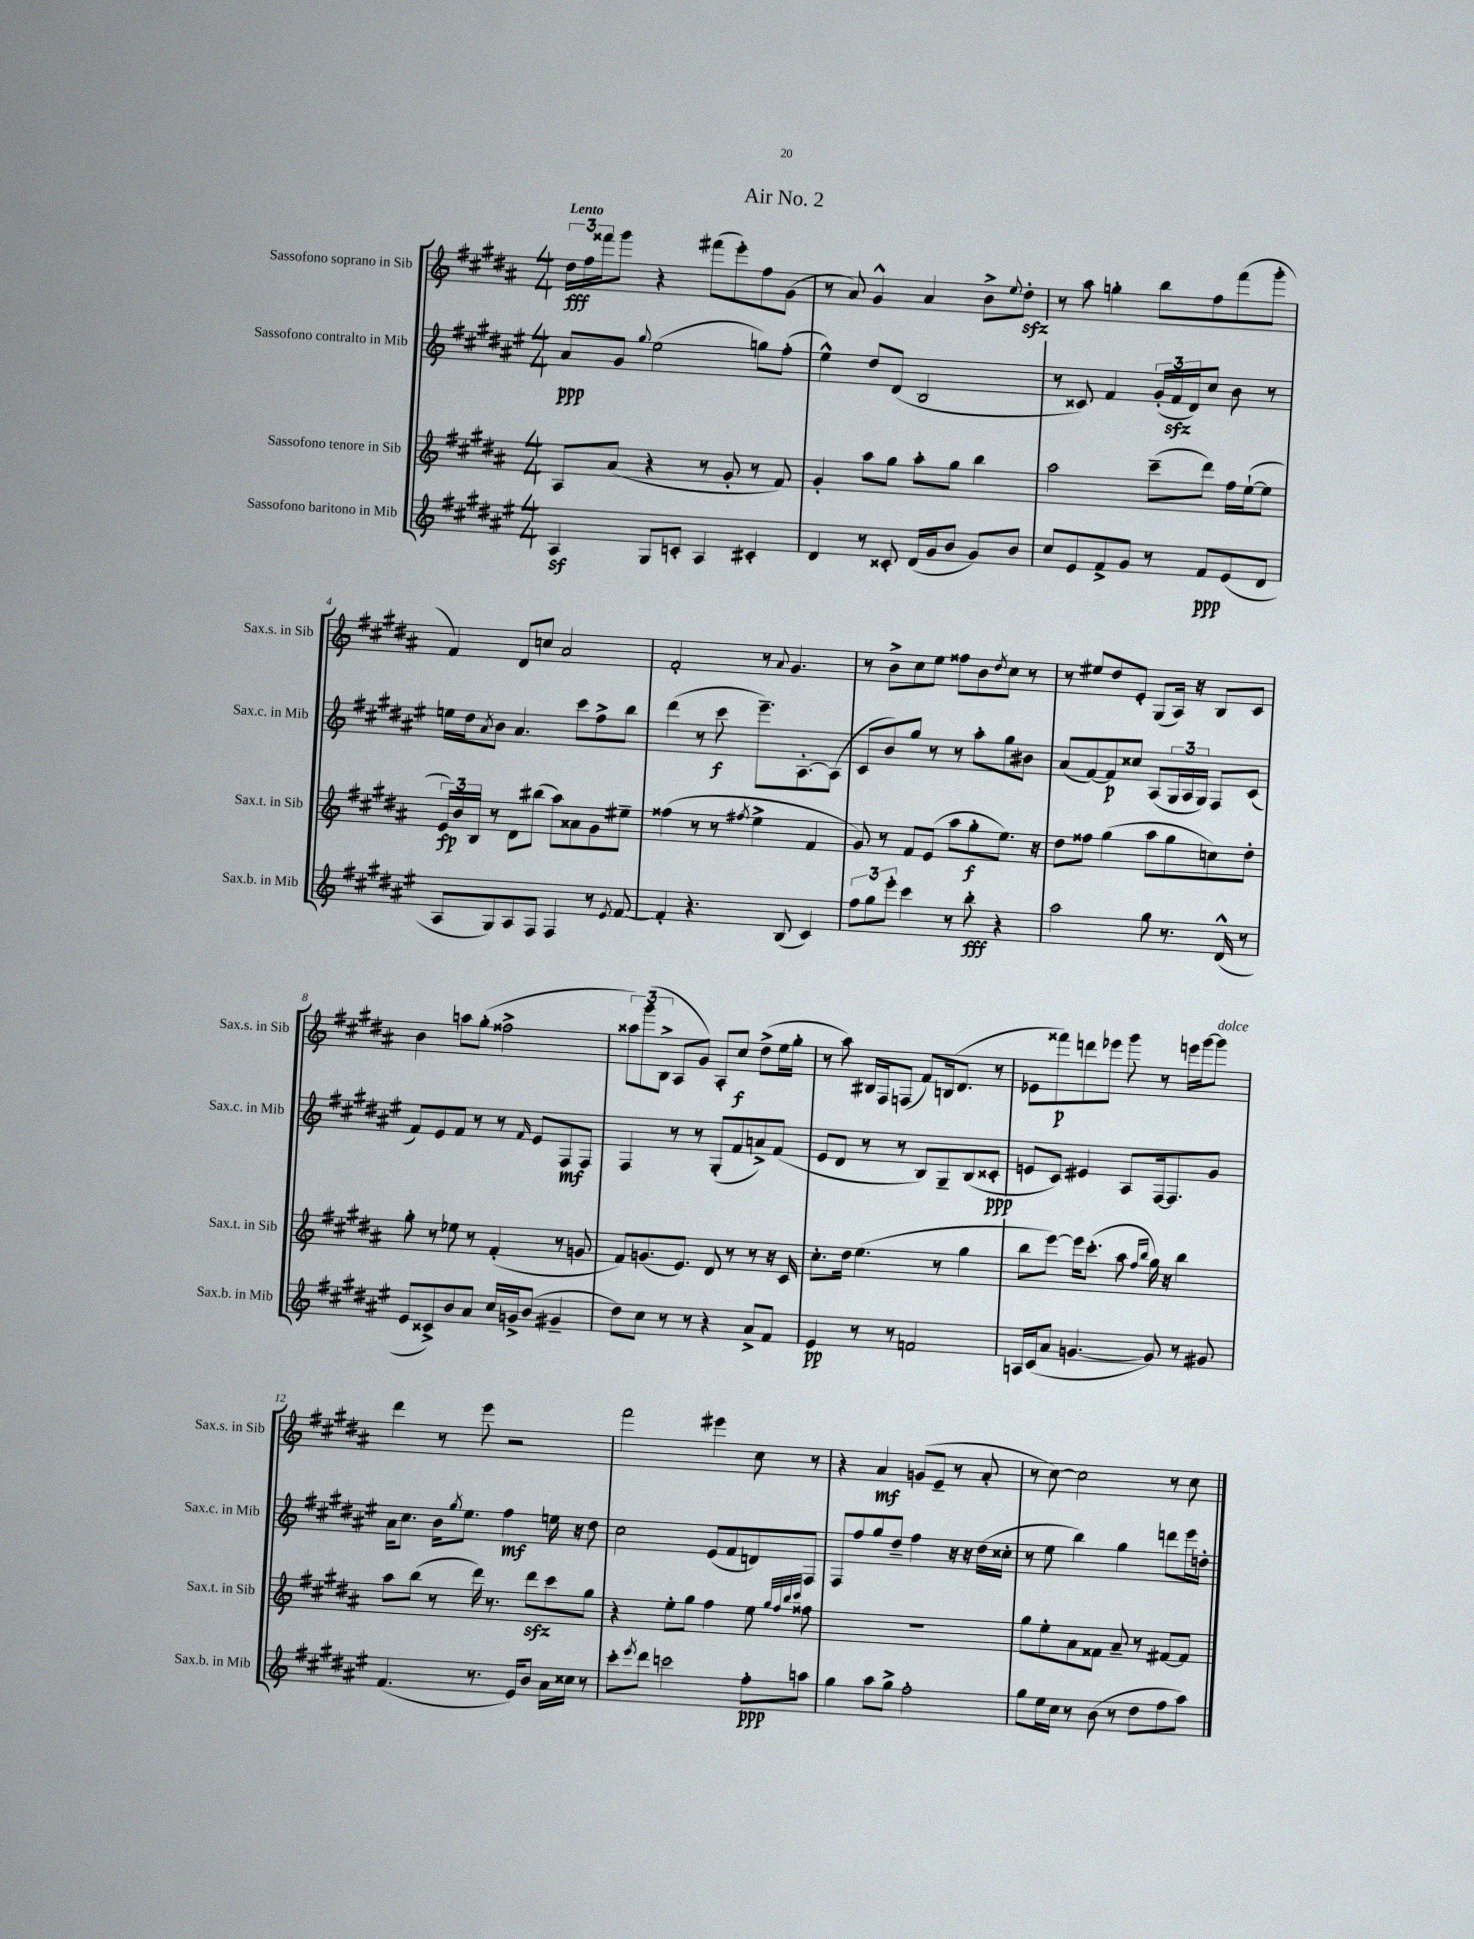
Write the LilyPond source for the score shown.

\header { title = "Air No. 2" }
<<
\new StaffGroup <<
\new Staff = "s0" \with { instrumentName = "Sassofono soprano in Sib" shortInstrumentName = "Sax.s. in Sib" } {
    \clef treble \key b \major \numericTimeSignature \time 4/4 \tempo "Lento"
    \tuplet 3/2 { dis''16\fff fis''16 fisis'''16 } gis'''8 r4 fis'''8( e'''8-.) fis''8 gis'8( |
    r8 ais'8) gis'4-^ ais'4 b'8-> \appoggiatura { e''8 } dis''8-.\sfz |
    r8 ais''8 g''4-. b''8 fis''8 fis'''8( gis'''8-. |
    fis'4) dis'8 c''8 ais'2 |
    fis'2-. r8 \appoggiatura { ais'8 } gis'4. |
    r8 b'8-> cis''8 e''8 fisis''8 b'8 \acciaccatura { dis''8 } cis''8 r8 |
    r8 eis''8 dis''8 e'8-. gis8( ais16) r16 b8 cis'8 |
    b'4 a''8 gis''8-.( fisis''2-> |
    \tuplet 3/2 { aisis''8) gis'''8( b8-> } ais8 gis'8) ais8-. cis''8\f dis''8->( e''16 gis''16-. |
    r8 ais''8) bis16 fis16 f8( fis'8) b16( dis'8. r8 |
    ees'8 fisis'''8\p) d'''8 ees'''8 gis'''8 r8 e'''16 gis'''16~ gis'''8^\markup { \italic "dolce" } |
    dis'''4 r8 e'''8 r2 |
    fis'''2 eis'''4 cis''8 r8 |
    r4 ais'4\mf g'8( e'8-- r8 ais'8-. |
    r8 cis''8~) cis''2 r8 cis''8 \bar "|." |
}
\new Staff = "s1" \with { instrumentName = "Sassofono contralto in Mib" shortInstrumentName = "Sax.c. in Mib" } {
    \clef treble \key fis \major \numericTimeSignature \time 4/4
    ais'8\ppp gis'8 \appoggiatura { gis''8 } eis''2( g''8) fis''8-.( |
    eis''4-^) dis''8 dis'8( b2 |
    r8 cisis'8) fis'4 \tuplet 3/2 { gis'16-.( fis'16\sfz dis'16) } cis''8 b'8 r8 |
    e''16 dis''16 \acciaccatura { ais'8 } b'8 ais'4. cis'''8 fis''8-> b''8 |
    dis'''4( r8 cis'''8\f eis'''8.--) ais8.~-. ais8( |
    cis'8 b'8) gis''8 r8 r8 ais''8-. gis''8 bis'8 |
    ais'8( fis'8~) fis'8\p cisis''8 ais8( \tuplet 3/2 { gis16 ais16 gis16) } fis8 cis'8( |
    fis'8) eis'8 fis'8 r8 r8 \grace { fis'16 } eis'8 fis8\mf fis8 |
    fis4 r8 r8 gis8-.( fis'8 a'8->) fis'8( |
    eis'8 dis'8 r8 r8 b8) gis8-- b8( cisis'8-.\ppp |
    e'8 cis'8) eis'4 ais8 fis16~ fis8. gis'8 |
    ais'16 cis''8. b'16 \acciaccatura { gis''8 } eis''8. fis''4\mf e''16 r16 dis''8 |
    cis''2 eis'8( fis'8 d'8) fis8 |
    fis8 fis''8 gis''8 dis''8-- fis''4 r16 r16 dis''16( cisis''16-. |
    r8 eis''8 b''4) gis''4 d'''8 eis'''16 d''16-. \bar "|." |
}
\new Staff = "s2" \with { instrumentName = "Sassofono tenore in Sib" shortInstrumentName = "Sax.t. in Sib" } {
    \clef treble \key b \major \numericTimeSignature \time 4/4
    ais8 ais'8( r4 r8 gis'8-. r8 fis'8) |
    gis'4-. ais''8 gis''8 ais''8-. gis''8 b''4 |
    ais''2 cis'''8--( dis'''8) fis''16 e''16~-!( e''8 |
    \tuplet 3/2 { e'16\fp) b'16 b16 } r8 dis'8 bis''8( ais''8) aisis'8 gis'8 eis''8-- |
    fisis''4( r8 r8 \acciaccatura { fis''8 } e''4-> fis'4 |
    gis'8) r8 fis'8 e'8( ais''8 gis''8-.\f e''8.) r16 |
    dis''8 fisis''8 gis''4( ais''8 gis''8 c''8) dis''8-. |
    gis''8-. r8 ees''8 r8 fis'4-.( r8 g'8 |
    fis'8) g'8.( e'8.) dis'8 r8 r8 r16 cis'16 |
    cis''8.-. dis''16 e''4.( r8 gis''4 |
    b''8 e'''8~) e'''16 cis'''8.-.( ais''8 \grace { fis''16 b''16 } gis''16) r16 b''4 |
    ais''8 b''8( r8 dis'''16) r8. dis'''8\sfz cis'''8 gis''8 |
    r4 e''8-. gis''8 fis''4 e''8 \grace { gis''32 fis''32 b''32 cis'''32 } fisis''8 |
    R1 |
    gis''8 e''8-. ais'8 fisis'8 ais'8-- r8 fis'8~ fis'8 \bar "|." |
}
\new Staff = "s3" \with { instrumentName = "Sassofono baritono in Mib" shortInstrumentName = "Sax.b. in Mib" } {
    \clef treble \key fis \major \numericTimeSignature \time 4/4
    ais4\sf gis8 c'8-. ais4 cis'4-. |
    dis'4 r8 cisis'8-. dis'16( gis'16 b'8 gis'8) b'8 |
    cis''8 eis'8 fis'8-> gis'8 r8 fis'8\ppp eis'8( dis'8 |
    ais8 gis8) ais8 fis8 fis4 r8 \acciaccatura { eis'8 } fis'8~ |
    fis'4-. r4. b8( cis'4) |
    \tuplet 3/2 { fis''8 gis''8 eis'''8-. } cis'''4 r8 b''8-.\fff r4 |
    ais''2 gis''8 r8. dis'16-^( r8 |
    eis'8 cisis'8->) b'8 ais'8 cis''16 g'16-> b'8( gis'4-- |
    dis''8) cis''8 r8 r8 r4 ais'8-> fis'8 |
    eis'4\pp r8 r8 f'2 |
    a16 cis'16( ais'8 g'4.~ g'8) r8 gis'8 |
    fis'4.( r8. eis'16) b'8 ais'16 cisis''16 r8 |
    cis'''8-. \acciaccatura { eis'''8 } dis'''8 c'''2 fis''8-.\ppp a''8 |
    gis''4 ais''8 gis''8-> fis''2-. |
    gis''8 eis''16 cis''16 r8 b'8( r8 dis''8 fis''8 ais''8) \bar "|." |
}
>>
>>
